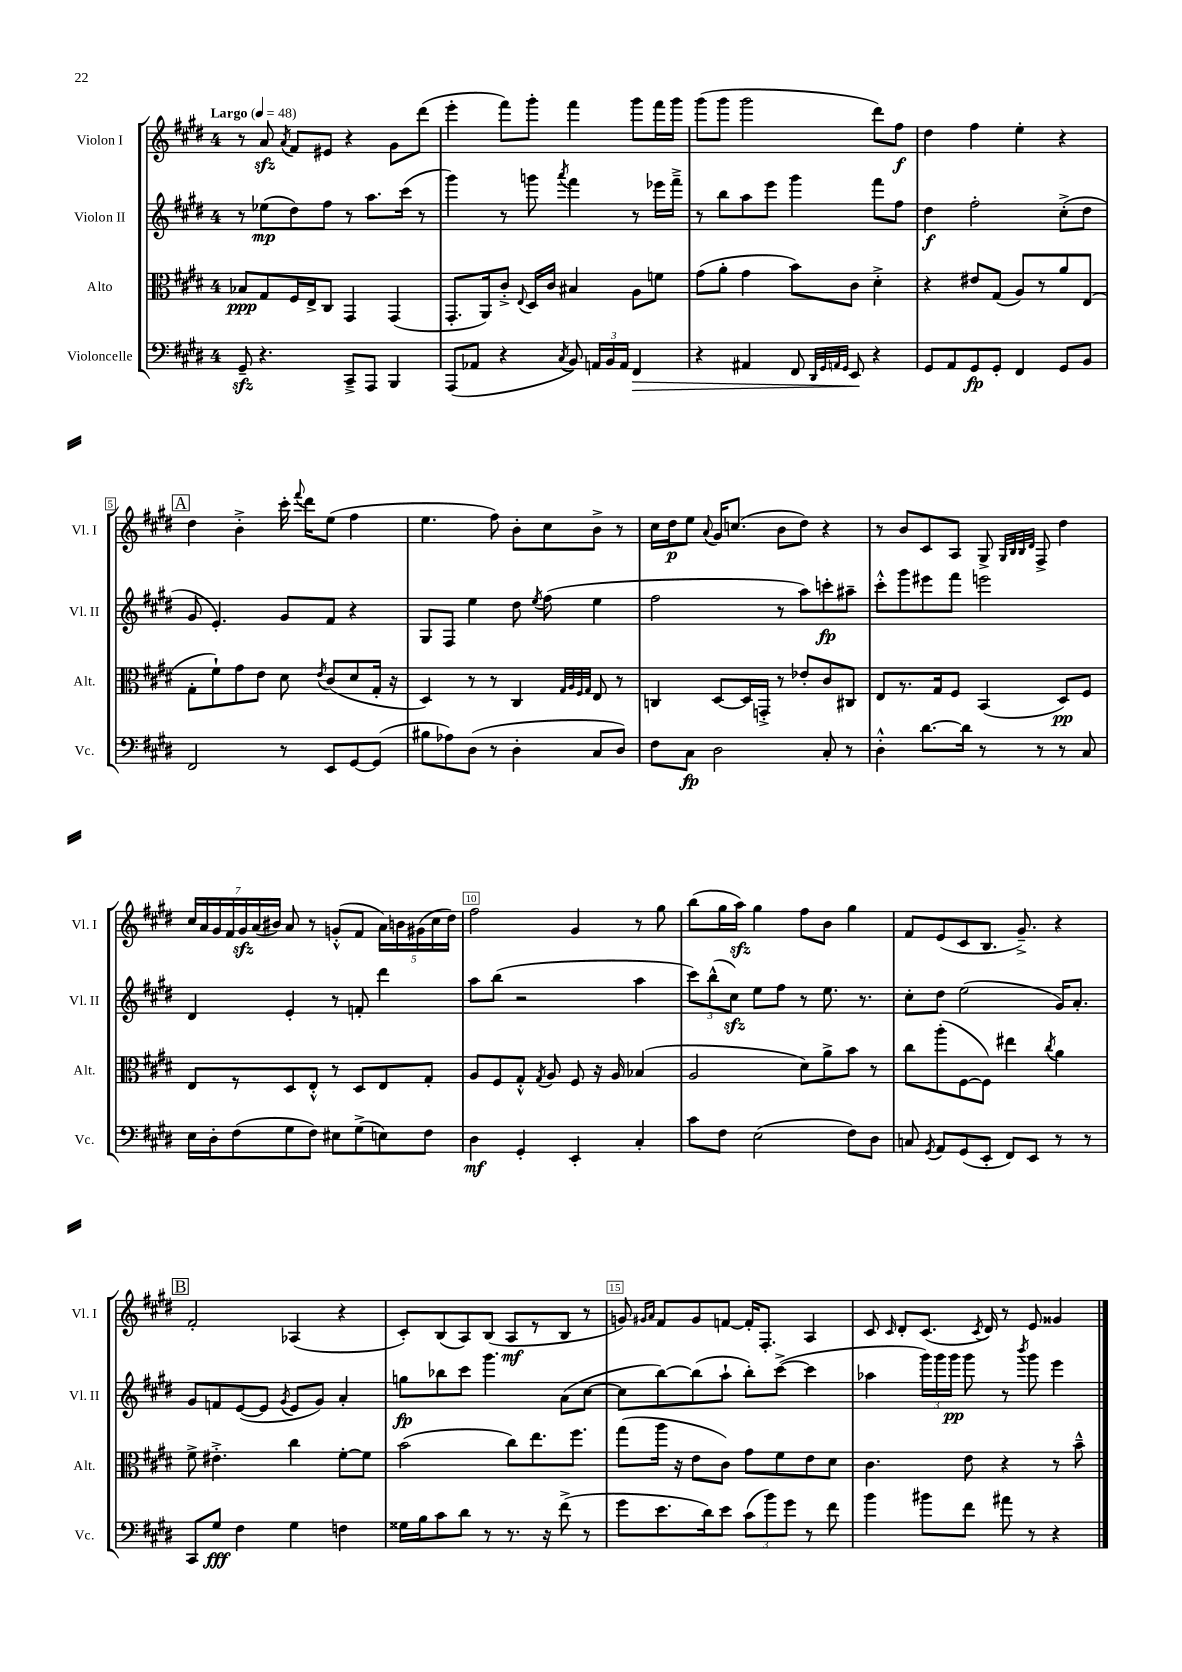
<<
\new StaffGroup <<
\new Staff = "s0" \with { instrumentName = "Violon I" shortInstrumentName = "Vl. I" } {
    \clef treble \key e \major \once \override Staff.TimeSignature.style = #'single-digit \time 4/4 \tempo "Largo" 4 = 48
    \autoBeamOff r8 a'8\sfz \acciaccatura { a'8 } fis'8[ eis'8] r4 gis'8[ dis'''8]( |
    e'''4-. fis'''8[) gis'''8]-. fis'''4 gis'''8[ fis'''16 gis'''16] |
    gis'''8[( gis'''8] gis'''2 dis'''8[) fis''8]\f |
    dis''4 fis''4 e''4-. r4 |
    \mark \markup { \box "A" } dis''4 b'4-.-> cis'''16-. \appoggiatura { fis'''8 } dis'''16[ e''8]( fis''4 |
    e''4. fis''8) b'8[-. cis''8 b'8]-> r8 |
    cis''16[ dis''16\p e''8] \appoggiatura { a'8 } gis'16[ c''8.]( b'8[ dis''8]) r4 |
    r8 b'8[ cis'8 a8] gis8-> \grace { gis32[ b32 b32 dis'32] } fis8-> dis''4 |
    \tuplet 7/4 { cis''16[ a'16 gis'16 fis'16 gis'16\sfz a'16( bis'16]) } a'8 r8 g'8[-.-^( fis'8] \tuplet 5/4 { a'16[) b'16 gis'16( cis''16 dis''16]) } |
    fis''2 gis'4 r8 gis''8 |
    b''8[( gis''16 a''16]\sfz) gis''4 fis''8[ b'8] gis''4 |
    fis'8[ e'8( cis'8 b8.] gis'8.--->) r4 |
    \mark \markup { \box "B" } fis'2-. aes4( r4 |
    cis'8[-.) b8( a8) b8]( a8[\mf r8 b8] r8 |
    g'8) \grace { gis'16[ a'16] } fis'8[ gis'8 f'8]~ f'16[-. fis8.]-. a4 |
    cis'8 \grace { cis'16 } dis'8[-. cis'8.]( \acciaccatura { cis'8 } dis'16) r8 e'8 gisis'4 \bar "|." |
}
\new Staff = "s1" \with { instrumentName = "Violon II" shortInstrumentName = "Vl. II" } {
    \clef treble \key e \major \once \override Staff.TimeSignature.style = #'single-digit \time 4/4
    \autoBeamOff r8 ees''8[\mp( dis''8) fis''8] r8 a''8.[ cis'''16]( r8 |
    gis'''4) r8 g'''8 \acciaccatura { a'''8 } fis'''4 r8 ees'''16[ fis'''16]---> |
    r8 b''8[ a''8 e'''8] gis'''4 fis'''8[ fis''8] |
    dis''4\f fis''2-. cis''8[-.->( dis''8] |
    \mark \markup { \box "A" } gis'8 e'4.-.) gis'8[ fis'8] r4 |
    gis8[ fis8] e''4 dis''8 \acciaccatura { e''8 } fis''8( e''4 |
    fis''2 r8 a''8[) c'''8-.\fp ais''8]-- |
    cis'''8[-.-^ gis'''8 eis'''8 fis'''8] e'''2 |
    dis'4 e'4-. r8 f'8-. dis'''4 |
    a''8[ b''8]( r2 a''4 |
    \tuplet 3/2 { cis'''8[) b''8-^( cis''8]\sfz) } e''8[ fis''8] r8 e''8. r8. |
    cis''8[-. dis''8] e''2( gis'16[) a'8.]-. |
    \mark \markup { \box "B" } gis'8[ f'8 e'8~( e'8] \acciaccatura { gis'8 } e'8[ gis'8]) a'4-. |
    g''8[\fp bes''8 cis'''8] gis'''4. a'8[( cis''8]~ |
    cis''8[ b''8~) b''8( a''8]-! b''8[-.) cis'''8]~->( cis'''4 |
    aes''4 \tuplet 3/2 { gis'''16[) gis'''16 gis'''16]\pp } gis'''8 r8 \acciaccatura { b'''8 } gis'''8 e'''4 \bar "|." |
}
\new Staff = "s2" \with { instrumentName = "Alto" shortInstrumentName = "Alt." } {
    \clef alto \key e \major \once \override Staff.TimeSignature.style = #'single-digit \time 4/4
    \autoBeamOff bes8[\ppp gis8 fis16 e16-> cis8] gis,4 gis,4( |
    gis,8.[-. a,16) cis'8]-.-> \appoggiatura { e8 } dis16[ cis'16] bis4 a8[ f'8] |
    gis'8[( a'8]-. gis'4 b'8[) cis'8] dis'4-.-> |
    r4 eis'8[ gis8]( a8[) r8 a'8 e8]( |
    \mark \markup { \box "A" } gis8[-. fis'8-!) gis'8 e'8] dis'8 \acciaccatura { e'8 } cis'8[( dis'8 gis16]-. r16 |
    dis4) r8 r8 cis4 \grace { gis32[ a32 fis32 gis32] } e8 r8 |
    c4 dis8[~ dis16 g,16]-.-> r8 ees'8[-. cis'8 cis8] |
    e8[ r8. gis16 fis8] b,4( dis8[\pp) fis8] |
    e8[ r8 dis8 e8]-.-^ r8 dis8[ e8 gis8]-. |
    a8[ fis8 gis8]-.-^ \acciaccatura { gis8 } a8 fis8 r16 a16 bes4( |
    a2 dis'8[) a'8-> b'8] r8 |
    cis''8[ a''8-.( fis8~ fis8]) eis''4 \acciaccatura { cis''8 } a'4 |
    \mark \markup { \box "B" } fis'8-> eis'4.-.-> cis''4 fis'8[~-. fis'8] |
    b'2( cis''8[) e''8. fis''8.] |
    gis''8[( a''16] r16 e'8[ cis'8]) gis'8[ fis'8 e'8 dis'8] |
    cis'4. e'8 r4 r8 b'8---^ \bar "|." |
}
\new Staff = "s3" \with { instrumentName = "Violoncelle" shortInstrumentName = "Vc." } {
    \clef bass \key e \major \once \override Staff.TimeSignature.style = #'single-digit \time 4/4
    \autoBeamOff gis,8--\sfz r4. cis,8[---> a,,8] b,,4 |
    a,,8[( aes,8] r4 \acciaccatura { cis8 } b,8) \tuplet 3/2 { a,16[ b,16 a,16] } fis,4\> |
    r4 ais,4 fis,8 \grace { dis,32[ gis,32 a,32 gis,32] } e,8\! r4 |
    gis,8[ a,8 gis,8\fp gis,8]-. fis,4 gis,8[ b,8] |
    \mark \markup { \box "A" } fis,2 r8 e,8[ gis,8~ gis,8]( |
    bis8[ aes8) dis8]( r8 dis4-. cis8[ dis8]) |
    fis8[ cis8]\fp dis2 cis8-. r8 |
    dis4-.-^ dis'8.[~ dis'16] r8 r8 r8 cis8 |
    e16[ dis16-. fis8( gis8 fis8]) eis8[ gis8->( e8) fis8] |
    dis4\mf gis,4-. e,4-. cis4-. |
    cis'8[ fis8] e2( fis8[) dis8] |
    c8 \acciaccatura { gis,8 } a,8[ gis,8( e,8]-. fis,8[) e,8] r8 r8 |
    \mark \markup { \box "B" } cis,8[ gis8]\fff fis4 gis4 f4 |
    gisis16[ b16 cis'8 dis'8] r8 r8. r16 fis'8->( r8 |
    gis'8[ e'8. dis'16) e'8] \tuplet 3/2 { cis'8[( b'8) gis'8] } r8 fis'8 |
    b'4 bis'8[ fis'8] ais'8 r8 r4 \bar "|." |
}
>>
>>
\layout { \context { \Score \override BarNumber.break-visibility = ##(#f #t #t) barNumberVisibility = #(every-nth-bar-number-visible 5) \override BarNumber.stencil = #(make-stencil-boxer 0.1 0.3 ly:text-interface::print) } }
